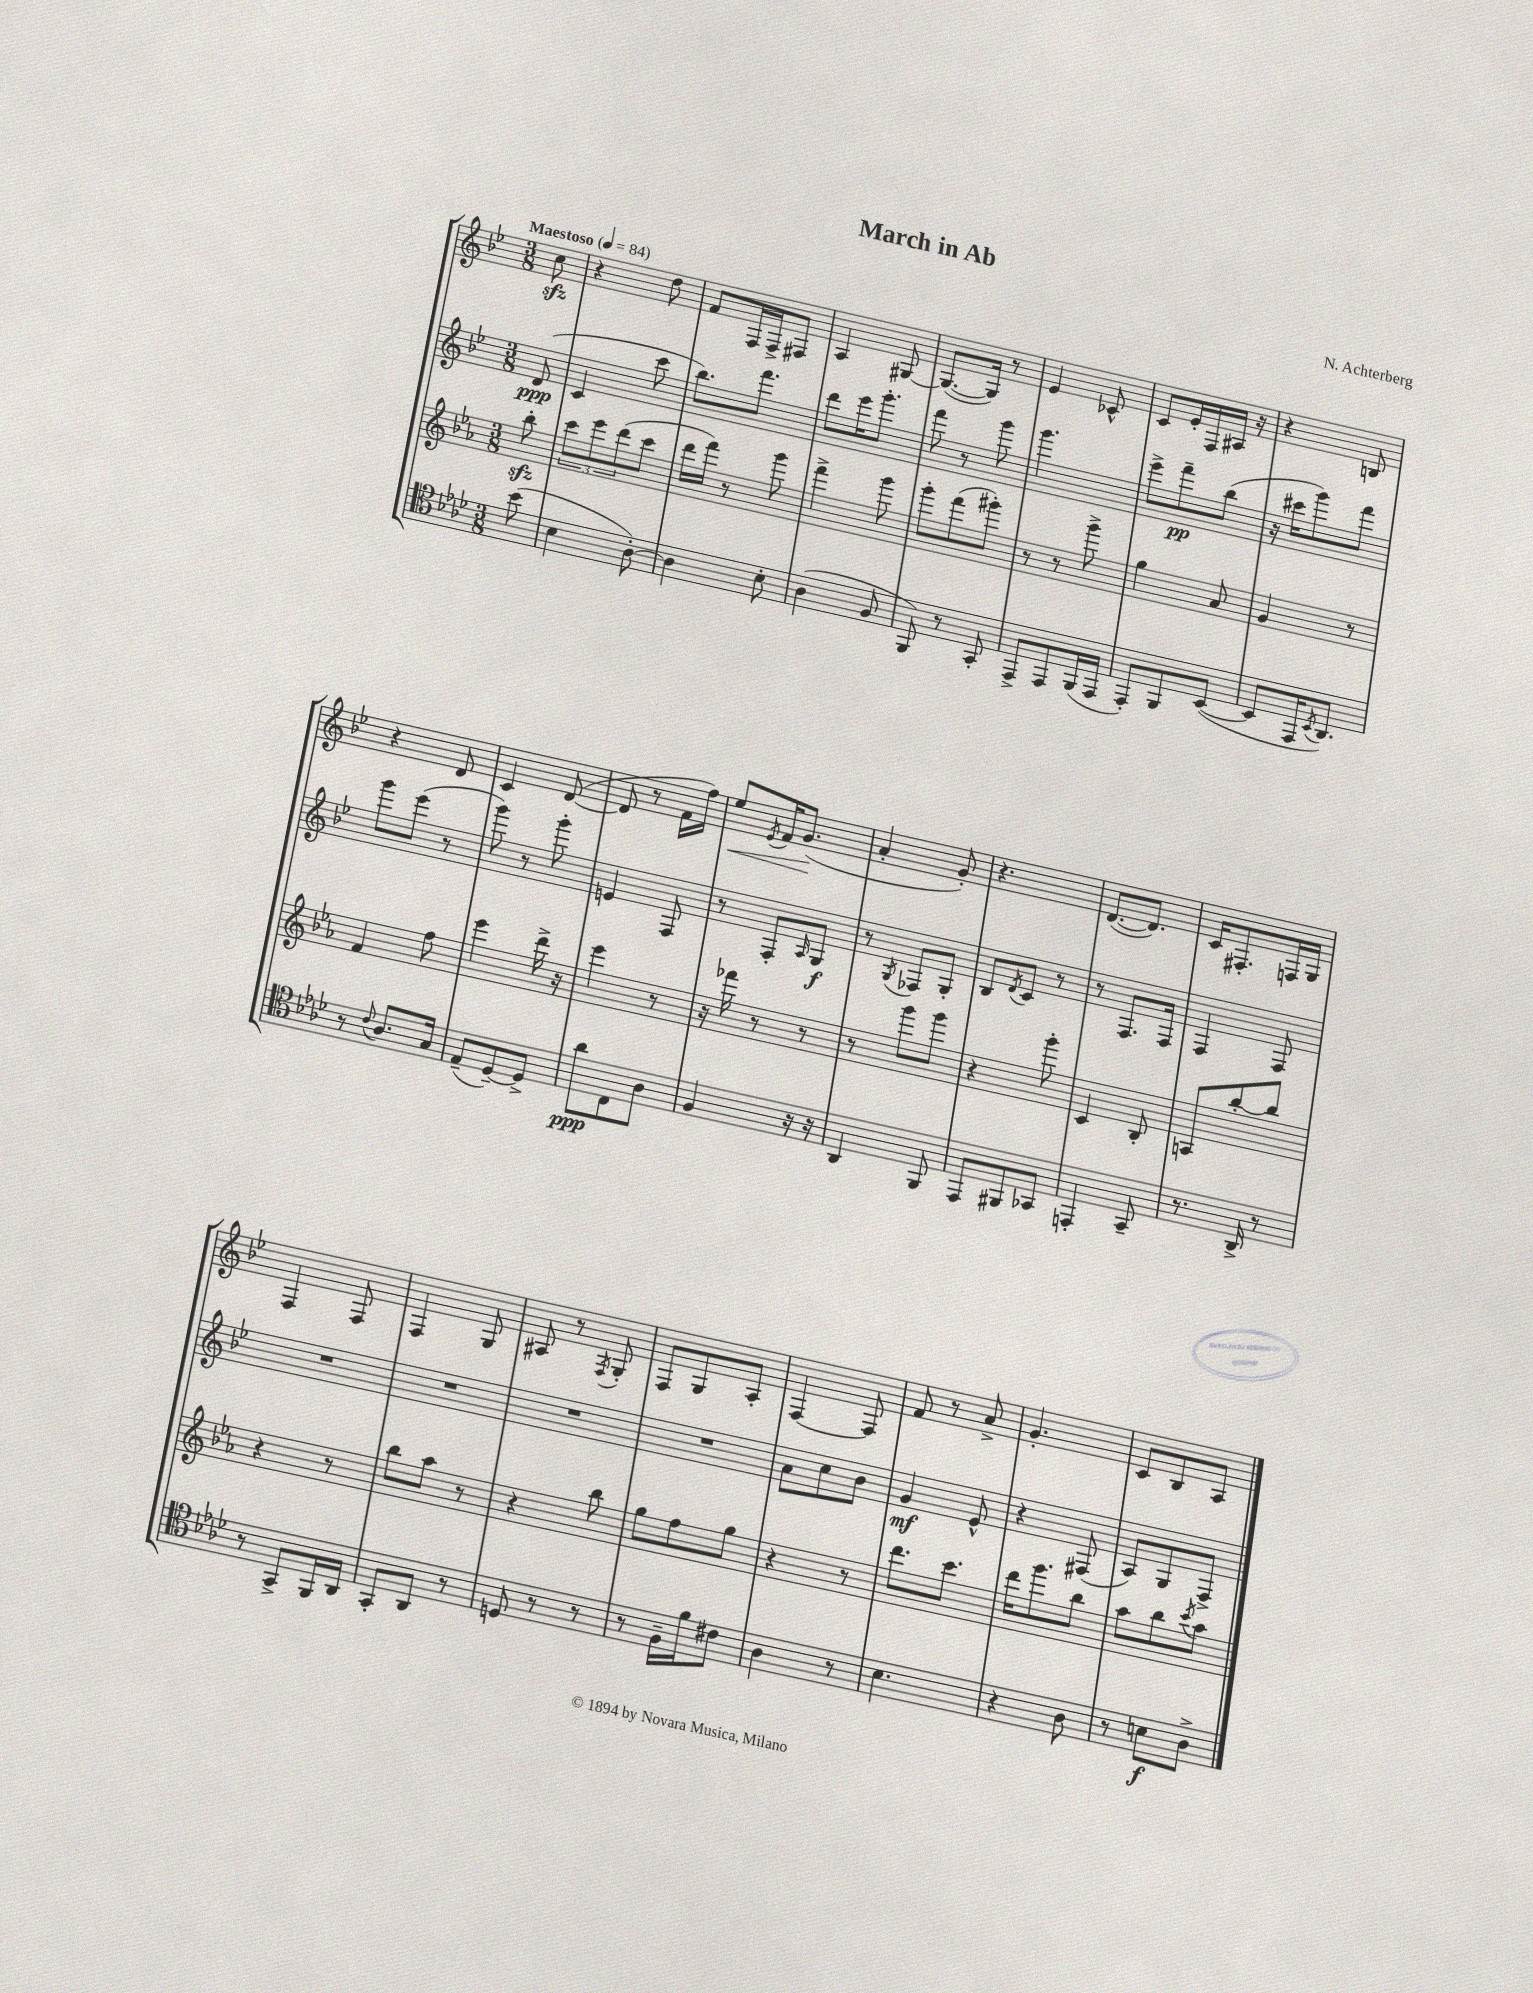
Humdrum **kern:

**kern	**dynam	**kern	**kern	**dynam	**kern	**dynam
*part4	*part4	*part3	*part2	*part2	*part1	*part1
*staff4	*staff4	*staff3	*staff2	*staff2	*staff1	*staff1
*clefC4	*	*clefG2	*clefG2	*	*clefG2	*
*k[b-e-a-d-]	*	*k[b-e-a-]	*k[b-e-]	*	*k[b-e-]	*
*M3/8	*	*M3/8	*M3/8	*	*M3/8	*
*MM84	*	*MM84	*MM84	*	*MM84	*
=	=	=	=	=	=	=
!	!	!	!	!	!LO:TX:a:B:t=Maestoso	!
(8b-\	.	8bb-zz'\	(8d/	ppp	8cczz\	.
=1	=1	=1	=1	=1	=1	=1
4B-\	.	12ccc\L	4c/	.	4r	.
.	.	12eee-\	.	.	.	.
.	.	(12ddd\	.	.	.	.
[8A-'\)	.	8ccc\J	8ccc\	.	8dd\	.
=2	=2	=2	=2	=2	=2	=2
4A-\]	.	16ddd\LL	8.bb-\L)	.	8f/L	.
.	.	16fff\JJ)	.	.	.	.
.	.	8r	.	.	16F/L	.
.	.	.	8.fff\J	.	16F^/J	.
8B-'\	.	8ggg\	.	.	8F#X/J	.
=3	=3	=3	=3	=3	=3	=3
(4A-\	.	4fff^\	8ddd\L	.	4A/	.
.	.	.	16eee-\K	.	.	.
.	.	.	8.ggg'\J	.	.	.
8F/	.	8ggg\	.	.	[8G#X/	.
=4	=4	=4	=4	=4	=4	=4
8FF/)	.	8ggg'\L	8fff\	.	(8.G#/L_	.
8r	.	(8fff\	8r	.	.	.
.	.	.	.	.	16G#/Jk])	.
8GG'/	.	8ggg#X'\J)	8ggg\	.	8r	.
=5	=5	=5	=5	=5	=5	=5
8EE-^/L	.	8r	4.ggg\	.	4e-/	.
8EE-/	.	8r	.	.	.	.
(16FF/L	.	8ggg^\	.	.	8c-X^^/	.
16EE-/JJ	.	.	.	.	.	.
=6	=6	=6	=6	=6	=6	=6
8EE-'/L)	.	4gg\	8eee-^\L	.	8c/L	.
8FF/	.	.	8fff~\	pp	16e-'/L	.
.	.	.	.	.	16F/	.
([8BB-/J	.	8a-/	(8bb-\J	.	16A#X/JJ	.
.	.	.	.	.	16r	.
=7	=7	=7	=7	=7	=7	=7
8BB-/L]	.	4g/	16r	.	4r	.
.	.	.	16ccc#X\KL	.	.	.
16EE-/K	.	.	8ggg\)	.	.	.
8qBB-/	.	.	.	.	.	.
8.AA-/J)	.	.	.	.	.	.
.	.	8r	8fff\J	.	8Bn/	.
!!LO:LB:g=z
=8	=8	=8	=8	=8	=8	=8
8r	.	4f/	8ggg\L	.	4r	.
8qqc/	.	.	.	.	.	.
8.A-/L	.	.	(8eee-\J	.	.	.
.	.	8ff\	8r	.	8d/	.
16G/Jk	.	.	.	.	.	.
=9	=9	=9	=9	=9	=9	=9
(8E-~/L	.	4eee-\	8ggg\)	.	4c/	.
[8D-~/)	.	.	8r	.	.	.
8D-^/J]	.	16ddd^\	8ggg'\	.	([8d/	.
.	.	16r	.	.	.	.
=10	=10	=10	=10	=10	=10	=10
8a-\L	ppp	4eee-\	4en/	.	8d/]	.
8C\	.	.	.	.	8r	.
8A-\J	.	8r	8F/	.	16f\LL	.
.	.	.	.	.	16ff\JJ)	.
=11	=11	=11	=11	=11	=11	=11
!	!	!	!	!	!	!LO:HP:b
4F/	.	16r	8r	.	8ee-/L	<
.	.	16fff-X\	.	.	.	.
.	.	.	.	.	8qe-/	.
.	.	8r	8F'/L	.	16f/K	.
.	.	.	.	.	(8.g/J	.
.	.	.	16qqA/	.	.	.
16r	.	8r	8G/J	f	.	.
16r	.	.	.	.	.	.
.	.	.	.	.	.	[
=12	=12	=12	=12	=12	=12	=12
4AA-/	.	8r	8r	.	4a'/	.
.	.	.	8qG/	.	.	.
.	.	8ggg\L	8F-X/L	.	.	.
8FF/	.	8ggg\J	8G'/J	.	8g'/)	.
=13	=13	=13	=13	=13	=13	=13
8EE-/L	.	4r	8B-/L	.	4.r	.
.	.	.	8qd/	.	.	.
8FF#X/	.	.	8c/J	.	.	.
8GG-X/J	.	8ggg'\	8r	.	.	.
=14	=14	=14	=14	=14	=14	=14
4EEn'/	.	4c/	8r	.	([8.d/L	.
.	.	.	8.F/L	.	.	.
.	.	.	.	.	8.d/J])	.
8GG~/	.	8B-'/	.	.	.	.
.	.	.	16F/Jk	.	.	.
=15	=15	=15	=15	=15	=15	=15
8.r	.	8An/L	4F/	.	16c/KL	.
.	.	.	.	.	8.F#X'/	.
.	.	[8bb-'/	.	.	.	.
16AA-^/	.	.	.	.	.	.
8r	.	8bb-/J]	8F/	.	16Fn/L	.
.	.	.	.	.	16G/JJ	.
!!LO:LB:g=z
=16	=16	=16	=16	=16	=16	=16
8r	.	4r	4.r	.	4F/	.
8GG^/L	.	.	.	.	.	.
16FF/L	.	8r	.	.	8F/	.
16AA-/JJ	.	.	.	.	.	.
=17	=17	=17	=17	=17	=17	=17
8GG'/L	.	8bb-\L	4.r	.	4F/	.
8AA-/J	.	8aa-\J	.	.	.	.
8r	.	8r	.	.	8G/	.
=18	=18	=18	=18	=18	=18	=18
8Dn/	.	4r	4.r	.	8A#X/	.
8r	.	.	.	.	8r	.
.	.	.	.	.	8qF/	.
8r	.	8bb-\	.	.	8G'/	.
=19	=19	=19	=19	=19	=19	=19
8r	.	8gg\L	4.r	.	8F/L	.
16F~\LL	.	8ff\	.	.	8G/	.
16f\J	.	.	.	.	.	.
8c#X\J	.	8gg\J	.	.	8A'/J	.
=20	=20	=20	=20	=20	=20	=20
4A-\	.	4r	8a\L	.	[4F/	.
.	.	.	8cc\	.	.	.
8r	.	8r	8b-\J	.	8F/]	.
=21	=21	=21	=21	=21	=21	=21
4.B-\	.	8.ddd\L	4g/	mf	8f/	.
.	.	.	.	.	8r	.
.	.	8.ccc\J	.	.	.	.
.	.	.	8e-^^/	.	8a^/	.
=22	=22	=22	=22	=22	=22	=22
4r	.	16ddd\KL	4r	.	4.g'/	.
.	.	8.ggg\	.	.	.	.
8A-\	.	8bb-\J	(8F#X/	.	.	.
=23	=23	=23	=23	=23	=23	=23
8r	.	8aa-\L	8A/L)	.	8c/L	.
8Bn\L	f	8bb-\	8G/	.	8B-/	.
.	.	8qccc/	.	.	.	.
8A-^\J	.	8aa-\J	8F^/J	.	8A/J	.
==	==	==	==	==	==	==
*-	*-	*-	*-	*-	*-	*-
